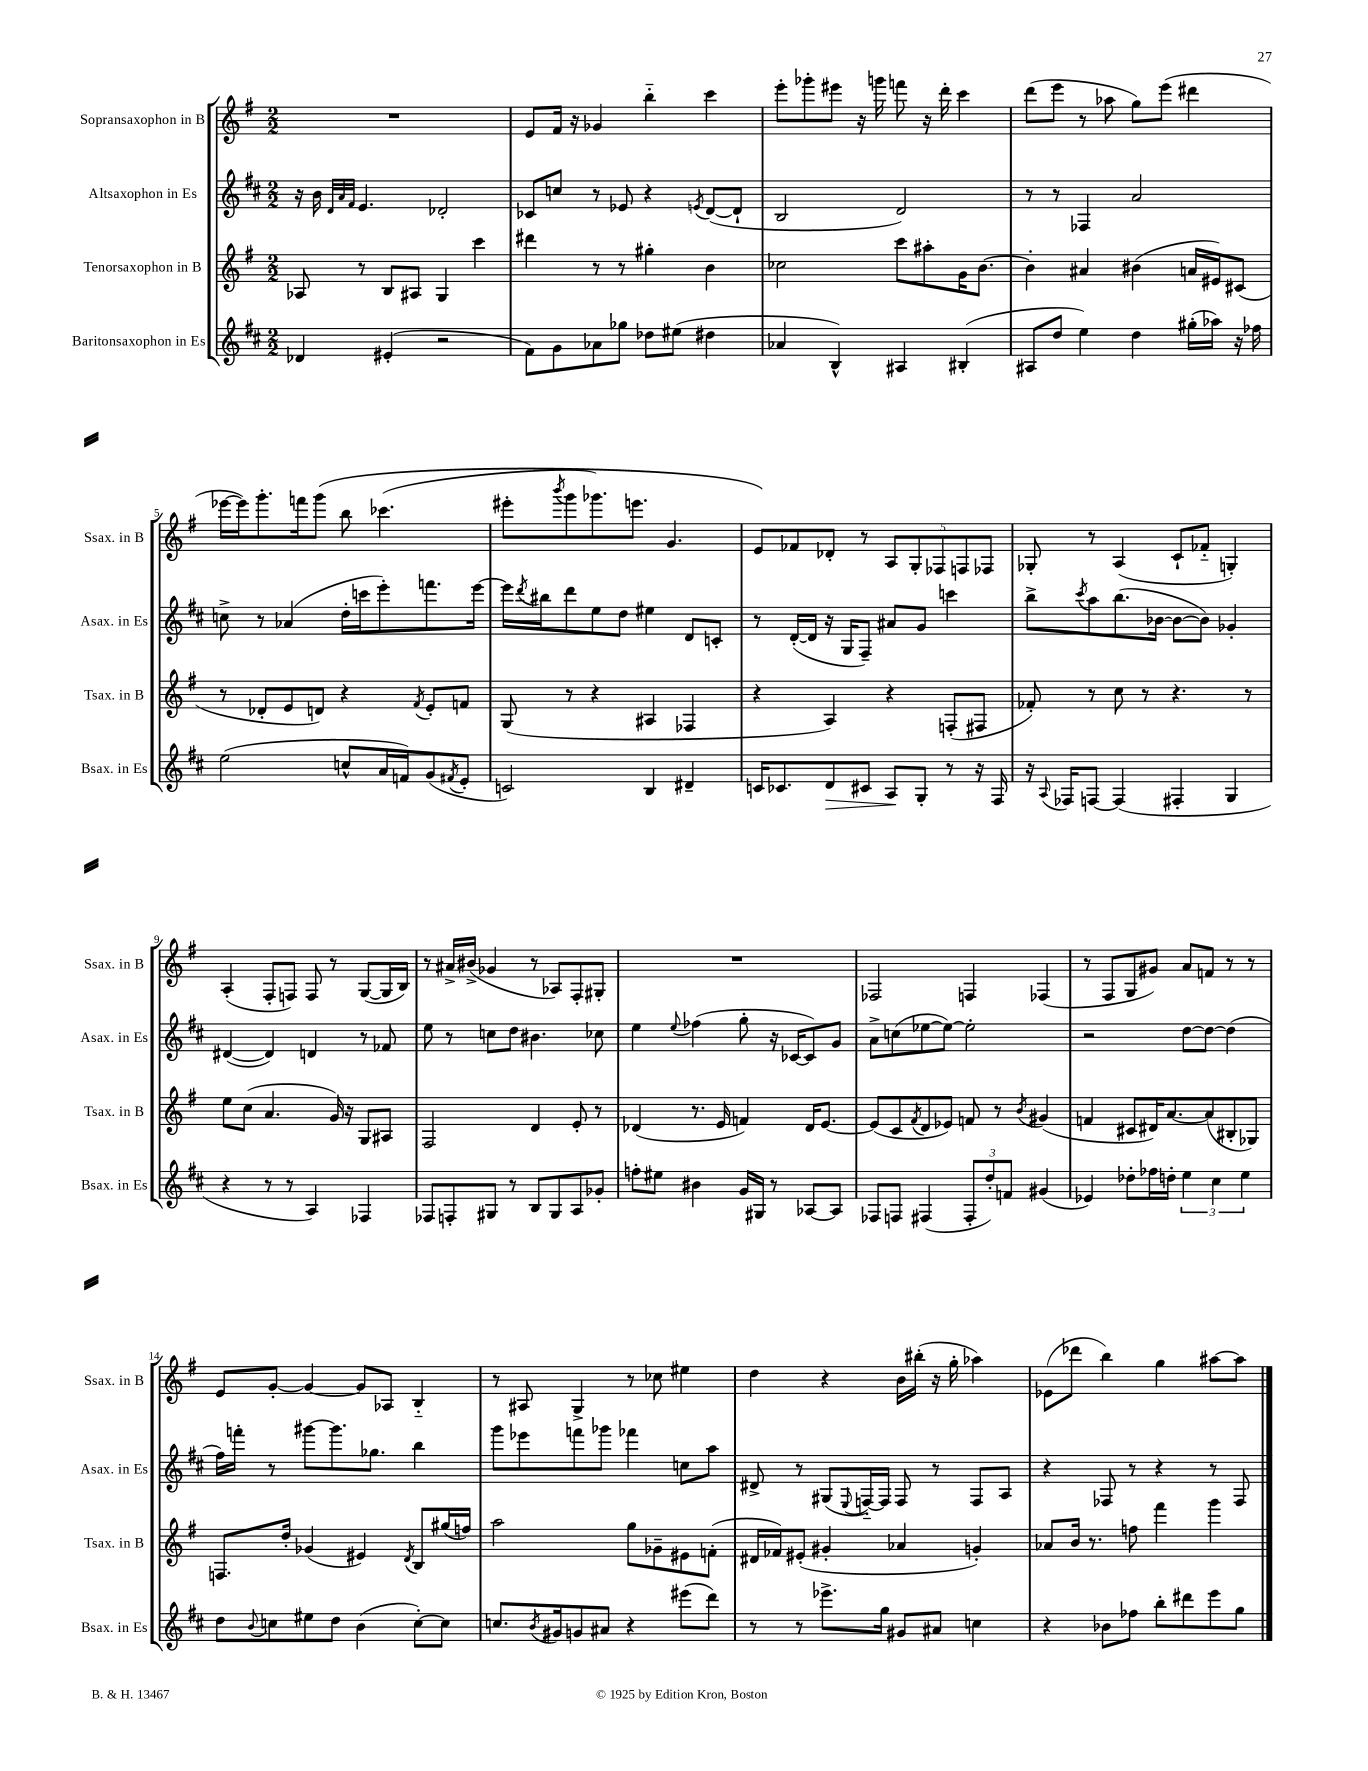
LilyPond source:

<<
\new StaffGroup <<
\new Staff = "s0" \with { instrumentName = "Sopransaxophon in B" shortInstrumentName = "Ssax. in B" } {
    \clef treble \key g \major \numericTimeSignature \time 2/2
    R1 |
    e'8 fis'16 r16 ges'4 b''4-_ c'''4 |
    e'''8-. ges'''8-. eis'''8 r16 g'''16 f'''8 r16 d'''16-. c'''4 |
    d'''8( e'''8 r8 aes''8 g''8) e'''8( dis'''4 |
    ees'''16~ ees'''16) g'''8.-. f'''16 g'''8\( b''8 ces'''4.( |
    eis'''8-. \acciaccatura { b'''8 } g'''8 ges'''8.) e'''8. g'4. |
    e'8\) fes'8 des'8-. r8 \tuplet 5/4 { a8 g8-. fes8 f8 fes8 } |
    ges8-. r8 a4( c'8-! fes'8-_ g4-.) |
    a4-.( fis8-. f8) f8 r8 g8~( g16 b16) |
    r8 ais'16-> bis'16->( ges'4 r8 aes8) fis8-. gis8-. |
    R1 |
    fes2 f4 fes4( |
    r8 fis8 g8 gis'8) a'8 f'8 r8 r8 |
    e'8 g'8~-. g'4~ g'8 aes8 b4-_ |
    r8 ais8 g4-> r8 ces''8 eis''4 |
    d''4 r4 b'16 bis''16-.( r16 g''16-. aes''4) |
    ees'8( des'''8 b''4) g''4 ais''8~ ais''8 \bar "|." |
}
\new Staff = "s1" \with { instrumentName = "Altsaxophon in Es" shortInstrumentName = "Asax. in Es" } {
    \clef treble \key d \major \numericTimeSignature \time 2/2
    r16 b'16 \grace { d'32 a'32 fis'32 } e'4. des'2-. |
    ces'8 c''8 r8 ees'8 r4 \acciaccatura { e'8 } d'8~( d'8-! |
    b2 d'2) |
    r8 r8 fes4 a'2 |
    c''8-> r8 aes'4( d''16-. c'''16 e'''8-.) f'''8. e'''16~ |
    e'''16 \acciaccatura { d'''8 } bis''16 d'''8 e''8 d''8 eis''4 d'8 c'8-. |
    r8 d'16~-.( d'16 r16 g16 fis8--) ais'8 g'8 c'''4 |
    b''8-> \acciaccatura { cis'''8 } a''8 b''8.( bes'16~ bes'8~ bes'8) ges'4-. |
    dis'4~( dis'4) d'4 r8 fes'8 |
    e''8 r8 c''8 d''8 bis'4. ces''8 |
    e''4 \appoggiatura { e''8 } fes''4( g''8-. r16 ces'16~ ces'8) g'8 |
    a'8-> c''8( ees''8~ ees''8~) ees''2-. |
    r2 d''8~ d''8~ d''4( |
    fis''16) f'''16-. r8 gis'''8~ gis'''8. ges''8. b''4 |
    g'''8 ees'''8 f'''8 ges'''8 fes'''4 c''8 a''8 |
    dis'8-> r8 gis8( \appoggiatura { e8 } f16~-_) f16 f8 r8 f8 a8 |
    r4 fes8 r8 r4 r8 fes8 \bar "|." |
}
\new Staff = "s2" \with { instrumentName = "Tenorsaxophon in B" shortInstrumentName = "Tsax. in B" } {
    \clef treble \key g \major \numericTimeSignature \time 2/2
    aes8 r8 b8 ais8 g4 c'''4 |
    dis'''4 r8 r8 gis''4-. b'4 |
    ces''2 c'''8 ais''8-. g'16 b'8.~ |
    b'4-. ais'4 bis'4( a'16 eis'16) cis'8( |
    r8 des'8-. e'8 d'8) r4 \acciaccatura { fis'8 } e'8-. f'8 |
    g8( r8 r4 ais4 fes4 |
    r4 a4) r4 f8-.( fis8 |
    fes'8-.) r8 c''8 r8 r4. r8 |
    e''8 c''8( a'4. g'16) r16 g8 ais8 |
    fis2 d'4 e'8-. r8 |
    des'4( r8. e'16 f'4) des'16 e'8.~ |
    e'8( c'8 \acciaccatura { fis'8 } d'8 ees'8) f'8 r8 \acciaccatura { b'8 } gis'4( |
    f'4 cis'8 dis'16) a'8.~ a'8( bis8-. ges8) |
    f8. d''16-. ges'4( eis'4) \acciaccatura { d'8 } b8 gis''16( f''16) |
    a''2 g''8 ges'8-- eis'8 f'8-.( |
    dis'16 fes'16) eis'8-.( gis'4-. aes'4 g'4-.) |
    aes'8 b'16 r8. f''8 fis'''4 g'''4 \bar "|." |
}
\new Staff = "s3" \with { instrumentName = "Baritonsaxophon in Es" shortInstrumentName = "Bsax. in Es" } {
    \clef treble \key d \major \numericTimeSignature \time 2/2
    des'4 eis'4-.( r2 |
    fis'8) g'8 aes'8 ges''8 des''8 eis''8( dis''4 |
    aes'4 b4-^) ais4 bis4-.( |
    ais8 d''8 e''4) d''4 gis''16-.( aes''16) r16 fes''16 |
    e''2( c''8-^ a'16 f'16) g'8( \acciaccatura { fis'8 } e'8-. |
    c'2) b4 dis'4-- |
    c'16 ces'8. d'8\> cis'8 a8\! g8-. r8 r16 fis16 |
    r16 \appoggiatura { a8 } fes16 f8~ f4( fis4-. g4 |
    r4 r8 r8 a4) fes4 |
    fes8 f8-. gis8 r8 b8 gis8 a8 ges'8-. |
    f''8-. eis''8 bis'4 g'16 gis16 r8 aes8~ aes8 |
    fes8 f8 fis4( \tuplet 3/2 { fis8-. d''8-.) f'8 } gis'4( |
    ees'4) des''8-. fes''16 d''16-. \tuplet 3/2 { e''4 cis''4 e''4 } |
    d''8 \appoggiatura { b'8 } c''8 eis''8 d''8 b'4( c''8~-.) c''8 |
    c''8. \acciaccatura { b'8 } gis'16 g'8 ais'8 r4 eis'''8( d'''8) |
    r8 r8 ees'''8.-> g''16 gis'8 ais'8 c''4 |
    r4 bes'8 fes''8 b''8-. dis'''8 e'''8 g''8 \bar "|." |
}
>>
>>
